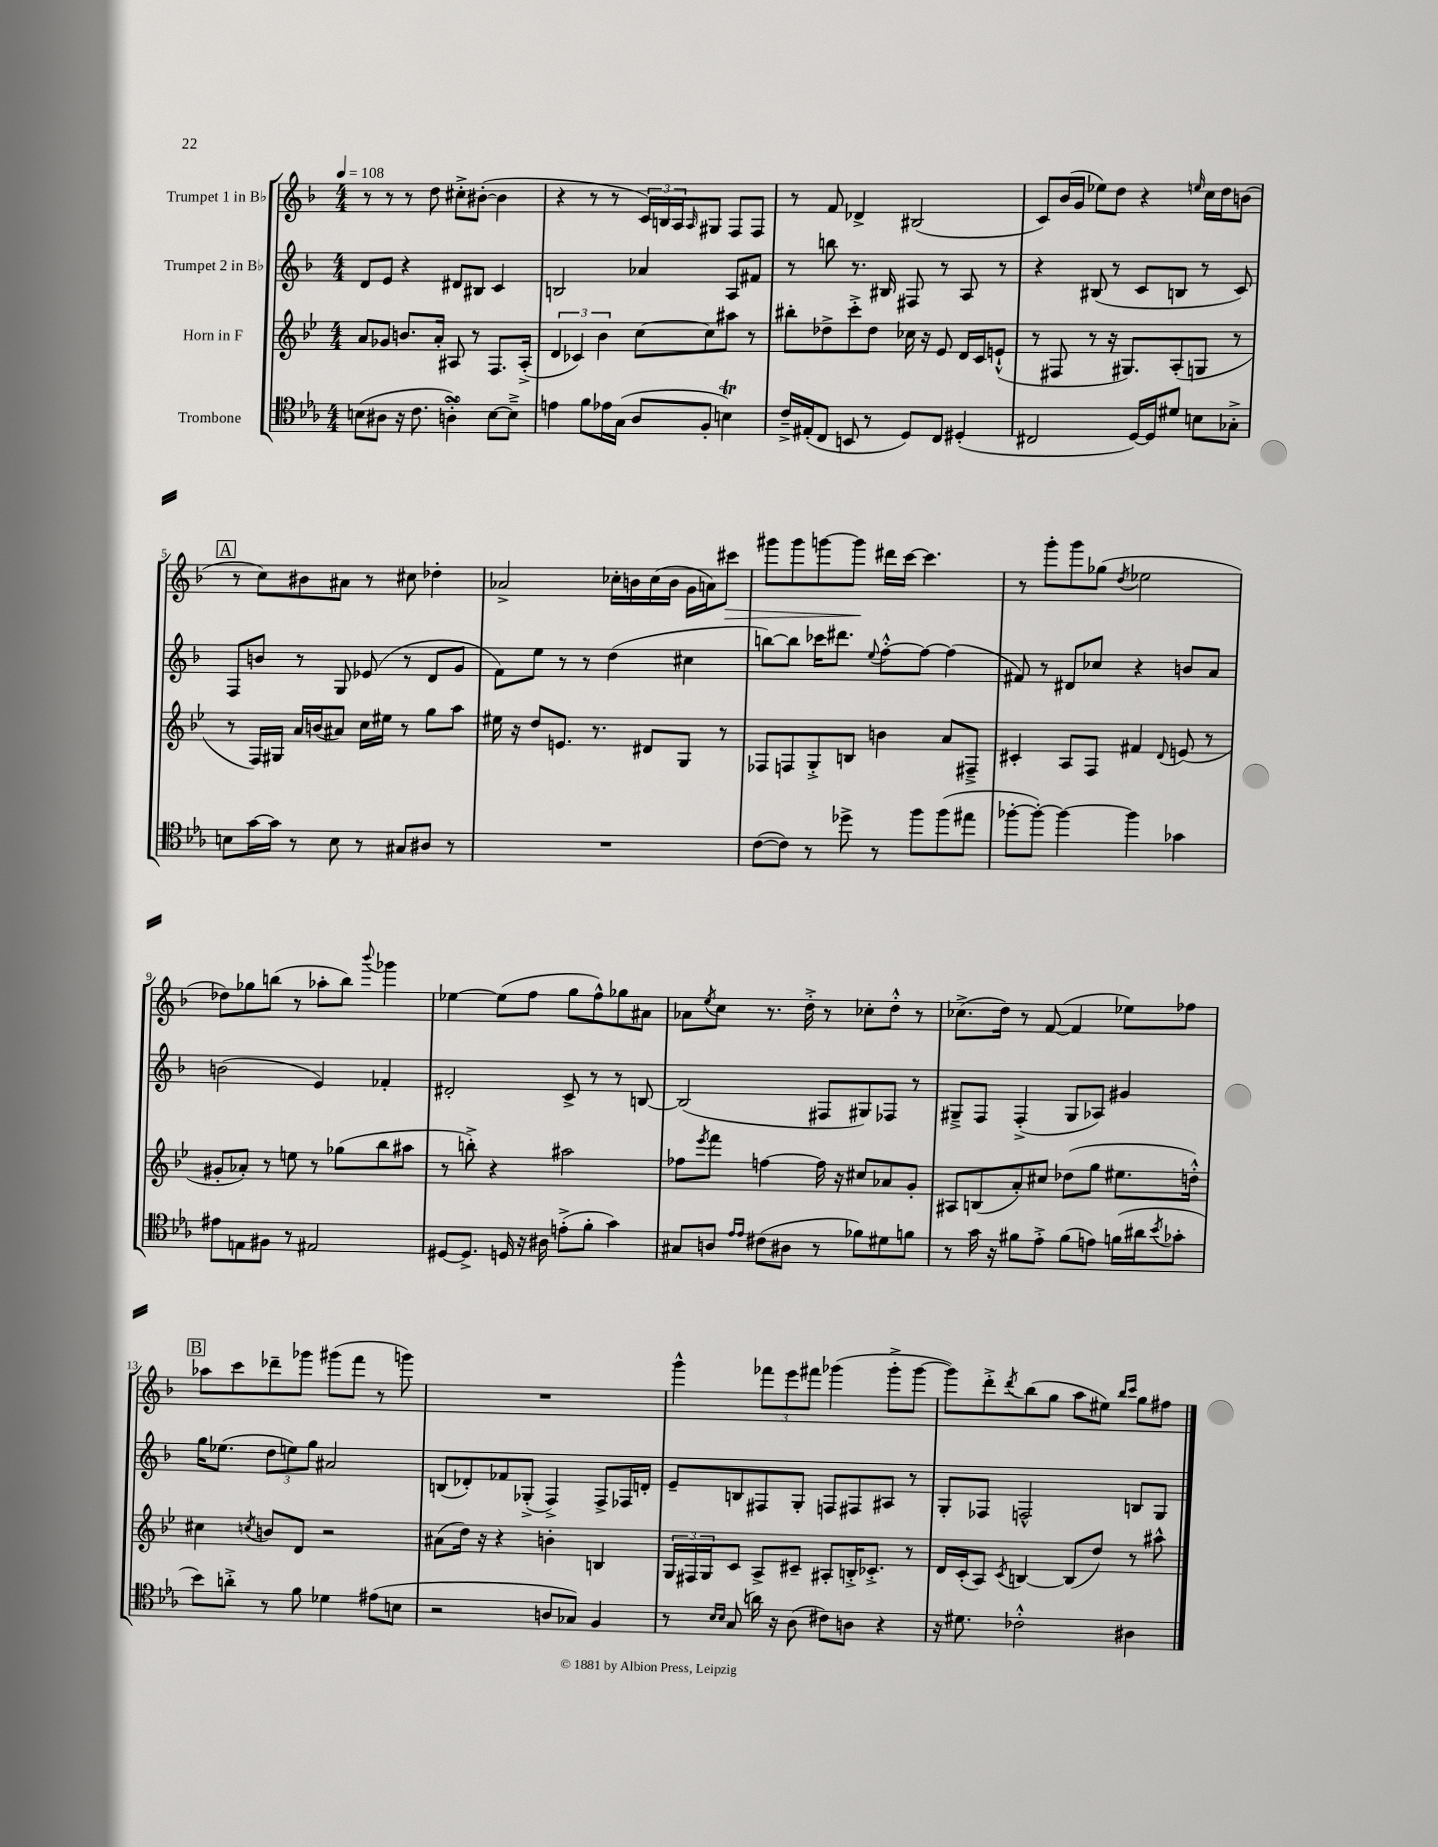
<<
\new StaffGroup <<
\new Staff = "s0" \with { instrumentName = "Trumpet 1 in Bb" } {
    \clef treble \key f \major \numericTimeSignature \time 4/4 \tempo 4 = 108
    r8 r8 r8 d''8 cis''8-.-> bis'8~-.( bis'4 |
    r4 r8 r8 \tuplet 3/2 { c'16) b16 a16 } \grace { a16 } gis8 f8 f8 |
    r8 f'8 des'4-> bis2( |
    c'8) bes'16( g'16 ees''8) d''8 r4 \grace { e''16 } c''16 d''16 b'8( |
    \mark \markup { \box "A" } r8 c''8) bis'8 ais'8 r8 cis''8 des''4-. |
    aes'2-> ces''16-. b'16 ces''16( b'16 g'16 a'16) cis'''8\> |
    gis'''8 gis'''8 g'''8~ g'''8\! dis'''16 c'''16~ c'''4. |
    r8 g'''8-. g'''8 ges''8( \acciaccatura { d''8 } ees''2 |
    des''8) ges''8 b''8( r8 aes''8-. b''8) \appoggiatura { bes'''8 } ges'''4 |
    ees''4~ ees''8( f''8 g''8 f''8-^) ges''8 ais'8 |
    aes'8 \acciaccatura { e''8 } c''8 r8. d''16-.-> r8 ces''8-. d''8-.-^ r8 |
    ces''8.->( d''16) r8 f'8~( f'4 ees''8) fes''8 |
    \mark \markup { \box "B" } aes''8 c'''8 des'''8-- ges'''8 gis'''8( f'''8 r8 g'''8) |
    R1 |
    g'''4-^ \tuplet 3/2 { fes'''8 e'''8 fis'''8 } ges'''4( ges'''8-.-> ges'''8~ |
    ges'''8) d'''8-.-> \acciaccatura { d'''8 } bes''8( g''8 a''8 eis''8) \grace { bes''16 c'''16 } g''8 fis''8 \bar "|." |
}
\new Staff = "s1" \with { instrumentName = "Trumpet 2 in Bb" } {
    \clef treble \key f \major \numericTimeSignature \time 4/4
    d'8 e'8 r4 dis'8 bis8 c'4 |
    b2 aes'4 a8 fis'8 |
    r8 b''8 r8. bis16 fis8 r8 a8 r8 |
    r4 bis8( r8 c'8 b8 r8 c'8) |
    \mark \markup { \box "A" } f8 b'8 r8 g8 ees'8( r8 d'8 g'8 |
    f'8) e''8 r8 r8 d''4( cis''4 |
    b''8~) b''8 ces'''16 dis'''8. \appoggiatura { e''8 } f''8~-.-^ f''8~ f''4( |
    fis'8) r8 dis'8 ces''8 r4 b'8 a'8 |
    b'2( e'4) fes'4-. |
    dis'2-. c'8-> r8 r8 b8~ |
    b2( fis8 gis8) fes8 r8 |
    gis8---> f8 f4-.->( gis8 aes8) gis'4 |
    \mark \markup { \box "B" } g''16 ees''8.( \tuplet 3/2 { d''8 e''8) g''8 } ais'2 |
    b8( des'8-.) fes'8 ges8-.->( f4->) f8-> fes16 d'16-. |
    e'8-- b8 fis8 g8-. f8 fis8 ais8 r8 |
    g8-. fes8 f2-^ b8 g8 \bar "|." |
}
\new Staff = "s2" \with { instrumentName = "Horn in F" } {
    \clef treble \key bes \major \numericTimeSignature \time 4/4
    a'8 ges'8 b'8. a'16-. ais8 r8 f8. ais16-.->( |
    \tuplet 3/2 { d'4 ces'4) bes'4 } c''8~ c''8 ais''8 r8 |
    bis''8-. des''8-> c'''8-.-> des''8 ces''16 r16 ees'8 d'16 c'16 e'8-!-^( |
    r8 fis8 r8 r16 gis8.) a8-.( g8 r8 |
    \mark \markup { \box "A" } r8 f16) gis16 a'16 b'16( ais'8) c''16 eis''16 r8 g''8 a''8 |
    eis''16 r16 d''8 e'8. r8. dis'8 g8 r8 |
    fes8 f8 g8-.-> b8 b'4 a'8 fis8---> |
    cis'4-. a8 f8 fis'4 \appoggiatura { d'8 } e'8( r8 |
    gis'8-. aes'8-.) r8 e''8 r8 ges''8( bes''8 ais''8 |
    r8 b''8-.->) r4 ais''2 |
    fes''8 \acciaccatura { ees'''8 } f'''8 f''4~ f''16 r16 cis''8 aes'8 g'8-. |
    ais8 b8( a'8-.) cis''8 des''8( g''8 eis''8. d''16-.-^) |
    \mark \markup { \box "B" } cis''4 \acciaccatura { c''8 } b'8 d'8 r2 |
    ais'8( d''16) r16 r4 b'4-. b4 |
    \tuplet 3/2 { g16 fis16 g16 } c'8 a8-> cis'8-- ais8-. b16-.-> ces'8.-.-> r8 |
    d'16 c'16-.( a8) \acciaccatura { c'8 } b4~ b8( d''8) r8 ais''8-^ \bar "|." |
}
\new Staff = "s3" \with { instrumentName = "Trombone" } {
    \clef tenor \key ees \major \numericTimeSignature \time 4/4
    b8( ais8 r16 c'8. a4-.->\turn) b8~ b8---> |
    e'4 f'8 ees'16 g16( aes8 f8-. b4\trill) |
    c'16---> eis16-.( c8 b,8 r8 d8) c8 dis4-.( |
    cis2 d16~) d16 dis'8 b8 ges8-.-> |
    \mark \markup { \box "A" } b8 g'16~ g'16 r8 b8 r8 gis8 ais8 r8 |
    R1 |
    c'8~( c'8) r8 des''8-> r8 f''8 f''8( eis''8 |
    fes''8~-. fes''8~-.) fes''4~ fes''4 ges'4 |
    eis'8 e8 fis8 r8 eis2 |
    dis8~ dis8.-> d16 r16 ais16 e'8-.->( f'8-. g'4) |
    gis8 a8 \grace { ees'16 ees'16 } cis'8( ais8 r8 fes'8) dis'8 f'8 |
    r8 g'16 r16 fis'8 ees'8-.-> fis'8( e'8) f'16( ais'16 \acciaccatura { bes'8 } ges'8-. |
    \mark \markup { \box "B" } bes'8) a'8-.-> r8 f'8 des'4 eis'8( b8 |
    r2 a8 ges8) f4 |
    r8 \grace { bes16 bes16 } g8( a'16) r16 aes8( cis'8) a8 r4 |
    r16 dis'8. ces'2-.-^ ais4 \bar "|." |
}
>>
>>
